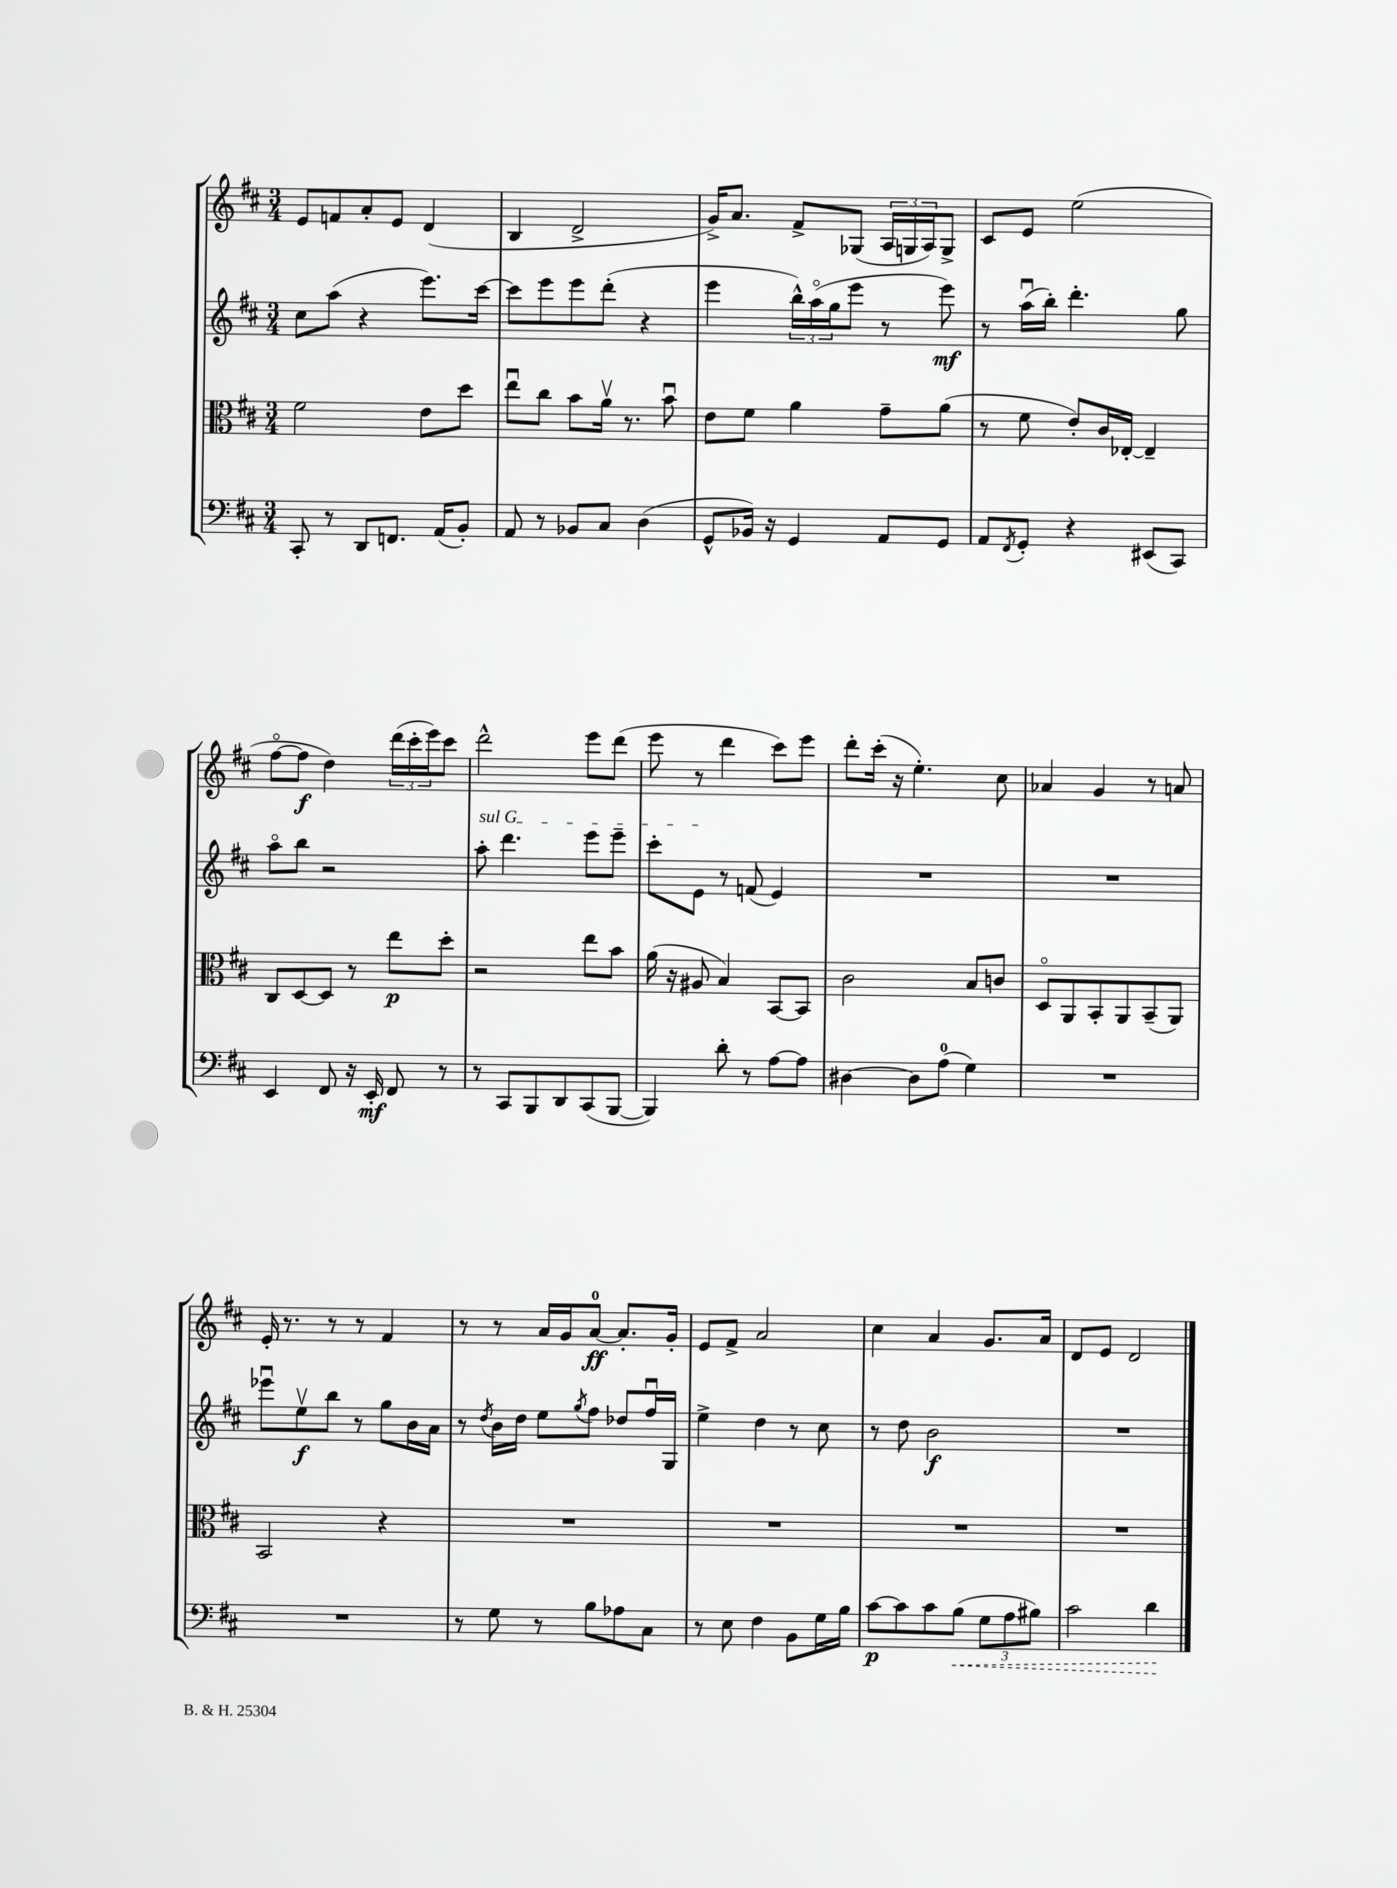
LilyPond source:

<<
\new StaffGroup <<
\new Staff = "s0" {
    \clef treble \key d \major \numericTimeSignature \time 3/4
    e'8 f'8 a'8-. e'8 d'4( |
    b4 d'2-> |
    g'16->) a'8. fis'8-> ges8( \tuplet 3/2 { a16 g16 a16) } g8-> |
    cis'8 e'8 e''2( |
    fis''8~\flageolet fis''8\f d''4) \tuplet 3/2 { d'''16( cis'''16-. e'''16) } cis'''8 |
    d'''2-^ e'''8 d'''8( |
    e'''8 r8 d'''4 cis'''8) e'''8 |
    d'''8-. cis'''16-.( r16 e''4.-.) cis''8 |
    aes'4 g'4 r8 a'8 |
    e'16-. r8. r8 r8 fis'4 |
    r8 r8 a'16 g'16 a'8-0~\ff a'8.-. g'16-. |
    e'8 fis'8-> a'2 |
    cis''4 a'4 g'8. a'16 |
    d'8 e'8 d'2 \bar "|." |
}
\new Staff = "s1" {
    \clef treble \key d \major \numericTimeSignature \time 3/4
    cis''8 a''8( r4 e'''8.) cis'''16~ |
    cis'''8 e'''8 e'''8 d'''8-.( r4 |
    e'''4 \tuplet 3/2 { b''16-^) a''16\flageolet( g''16 } e'''8 r8 e'''8\mf) |
    r8 a''16\downbow( b''16-.) d'''4.-. g''8 |
    a''8\flageolet b''8 r2 |
    \once \override TextSpanner.bound-details.left.text = \markup { \italic "sul G" } a''8-.\startTextSpan d'''4. e'''8 e'''8-- |
    cis'''8-. e'8\stopTextSpan r8 f'8( e'4) |
    R2. |
    R2. |
    ees'''8\downbow e''8\upbow\f b''8 r8 g''8 b'16 a'16 |
    r8 \acciaccatura { d''8 } b'16 d''16 e''8 \acciaccatura { g''8 } fis''8 des''8 fis''16\downbow g16 |
    e''4-> d''4 r8 cis''8 |
    r8 d''8 b'2\f |
    R2. \bar "|." |
}
\new Staff = "s2" {
    \clef alto \key d \major \numericTimeSignature \time 3/4
    fis'2 e'8 d''8 |
    e''8\downbow cis''8 b'8 a'16\upbow r8. b'8\downbow |
    e'8 fis'8 a'4 g'8-- a'8( |
    r8 fis'8 e'8-.) cis'16 ees16~-. ees4-- |
    cis8 d8~ d8 r8 e''8\p d''8-. |
    r2 e''8 b'8 |
    a'16( r16 ais8 b4) b,8~ b,8 |
    cis'2 b8 c'8 |
    d8\flageolet a,8 b,8-. a,8 b,8--( a,8) |
    b,2 r4 |
    R2. |
    R2. |
    R2. |
    R2. \bar "|." |
}
\new Staff = "s3" {
    \clef bass \key d \major \numericTimeSignature \time 3/4
    cis,8-. r8 d,8 f,8. a,16( b,8-.) |
    a,8 r8 bes,8 cis8 d4( |
    g,8-^ bes,16) r16 g,4 a,8 g,8 |
    a,8 \acciaccatura { fis,8 } g,8-. r4 eis,8( cis,8) |
    e,4 fis,8 r16 e,16-.\mf fis,8 r8 |
    r8 cis,8 b,,8 d,8 cis,8( b,,8~ |
    b,,4) d'8-. r8 a8~ a8 |
    dis4~ dis8 a8-0( g4) |
    R2. |
    R2. |
    r8 g8 r8 b8 aes8 cis8 |
    r8 e8 fis4 b,8 g16 b16 |
    cis'8~\p cis'8 cis'8 \once \override Hairpin.style = #'dashed-line b8\<( \tuplet 3/2 { g8 a8 bis8) } |
    cis'2 d'4\! \bar "|." |
}
>>
>>
\layout { \context { \Score \remove "Bar_number_engraver" } }
